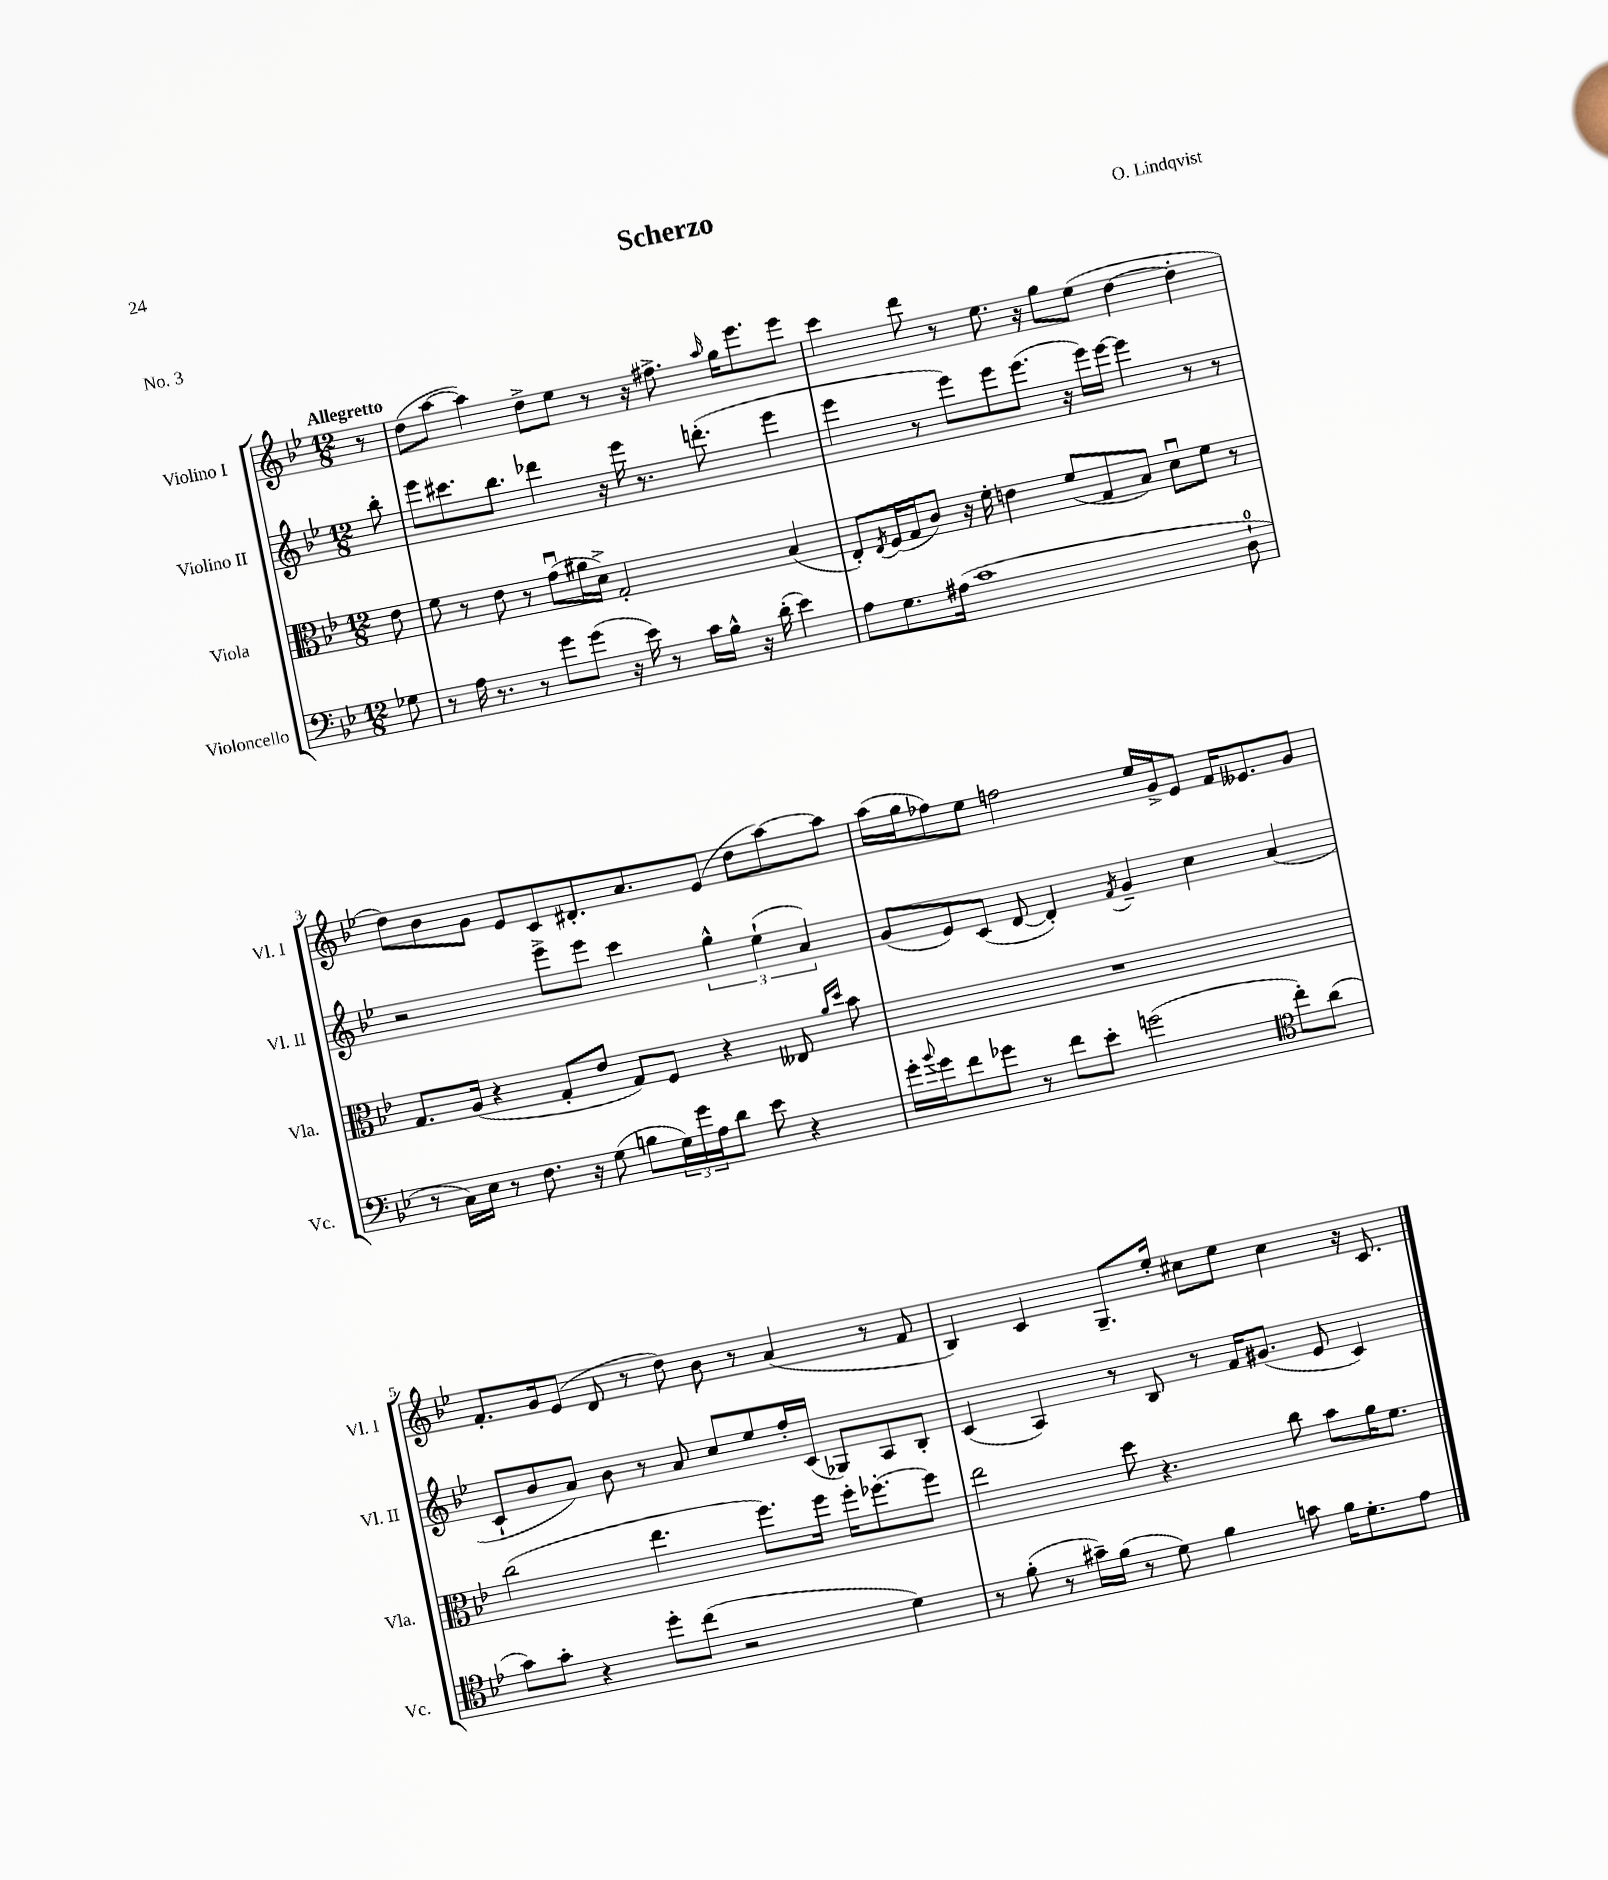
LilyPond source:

\header { title = "Scherzo" composer = "O. Lindqvist" piece = "No. 3" }
<<
\new StaffGroup <<
\new Staff = "s0" \with { instrumentName = "Violino I" shortInstrumentName = "Vl. I" } {
    \clef treble \key bes \major \numericTimeSignature \time 12/8 \partial 8 \tempo "Allegretto"
    r8 |
    d''8( a''8~ a''4) d''8-> ees''8 r8 r16 fis''8.-> \grace { a''16 } g''16 ees'''8. ees'''8 |
    c'''4 d'''8 r8 ees''8. r16 g''8 ees''8( d''4~ d''4-. |
    d''8) bes'8 g'8 ees'8 c'8 dis'8.-. a'8. ees'8( d''8 a''8~) a''8 |
    a''16( g''16 fes''8) ees''8 f''2 ees''16 g'16-> ees'8 f'16 eeses'8. g'8 |
    f'8.-. g'16 ees'8( d'8 r8 d''8) bes'8 r8 a'4( r8 f'8 |
    bes4) c'4 g8.-- ees''16-. cis''8 ees''8 cis''4 r16 c'8. \bar "|." |
}
\new Staff = "s1" \with { instrumentName = "Violino II" shortInstrumentName = "Vl. II" } {
    \clef treble \key bes \major \numericTimeSignature \time 12/8 \partial 8
    bes''8-. |
    ees'''8 cis'''8. bes''8. des'''4 r16 ees'''16 r8. d'''8.-.( ees'''4 |
    ees'''4 r8 ees'''8) ees'''8 ees'''8.( r16 ees'''16) ees'''16~ ees'''4 r8 r8 |
    r2 ees'''8-> ees'''8 c'''4 \tuplet 3/2 { g''4-^ ees''4-!( a'4) } |
    g'8( ees'8) c'8( d'8~ d'4-.) \acciaccatura { f'8 } g'4-- c''4 a'4( |
    c'8-! bes'8 a'8) bes'8 r8 a'8 c''8 ees''8 f''16-. c'16( ges8) a8 bes8-. |
    c'4( a4) r8 bes8 r8 f'16 gis'8.( ees'8 c'4) \bar "|." |
}
\new Staff = "s2" \with { instrumentName = "Viola" shortInstrumentName = "Vla." } {
    \clef alto \key bes \major \numericTimeSignature \time 12/8 \partial 8
    ees'8 |
    f'8 r8 ees'8 r8 g'8\downbow( ais'16 d'16->) g2-. bes4( |
    ees8-.) \acciaccatura { ees8 } f16( g16 c'8) r16 f'16-. e'4 f'8( g8 bes8) d'8\downbow f'8 r8 |
    g8. a16( r4 g8-. ees'8 g8) f8 r4 eeses8 \grace { a'16 d''16 } bes'8 |
    R1. |
    c''2( ees''4. f''8.) f''16 f''16-. fes''8.~-. fes''8 |
    ees''2 d''8 r4. c''8 bes'8 a'16 f'8. \bar "|." |
}
\new Staff = "s3" \with { instrumentName = "Violoncello" shortInstrumentName = "Vc." } {
    \clef bass \key bes \major \numericTimeSignature \time 12/8 \partial 8
    ges8 |
    r8 a16 r8. r8 g'8 g'8( r16 ees'16) r8 c'16 bes16-^ r16 d'16-.( ees'4) |
    a8 g8. ais16( c'1 d8-0-! |
    r8 c16) ees16 r8 f8. r16 g8( b8 \tuplet 3/2 { g16) g'16 a16 } d'8 ees'8 r4 |
    g'16-. \appoggiatura { bes'8 } g'16 f'8 ges'8 r8 f'8 ees'8-. g'2( \clef tenor c''8-.) a'8( |
    g'8) g'8-. r4 d''8-. c''8( r2 d'4) |
    r8 f'8-.( r8 gis'16--) f'16( r8 d'8) f'4 g'8 f'16 d'8.-. ees'8 \bar "|." |
}
>>
>>
